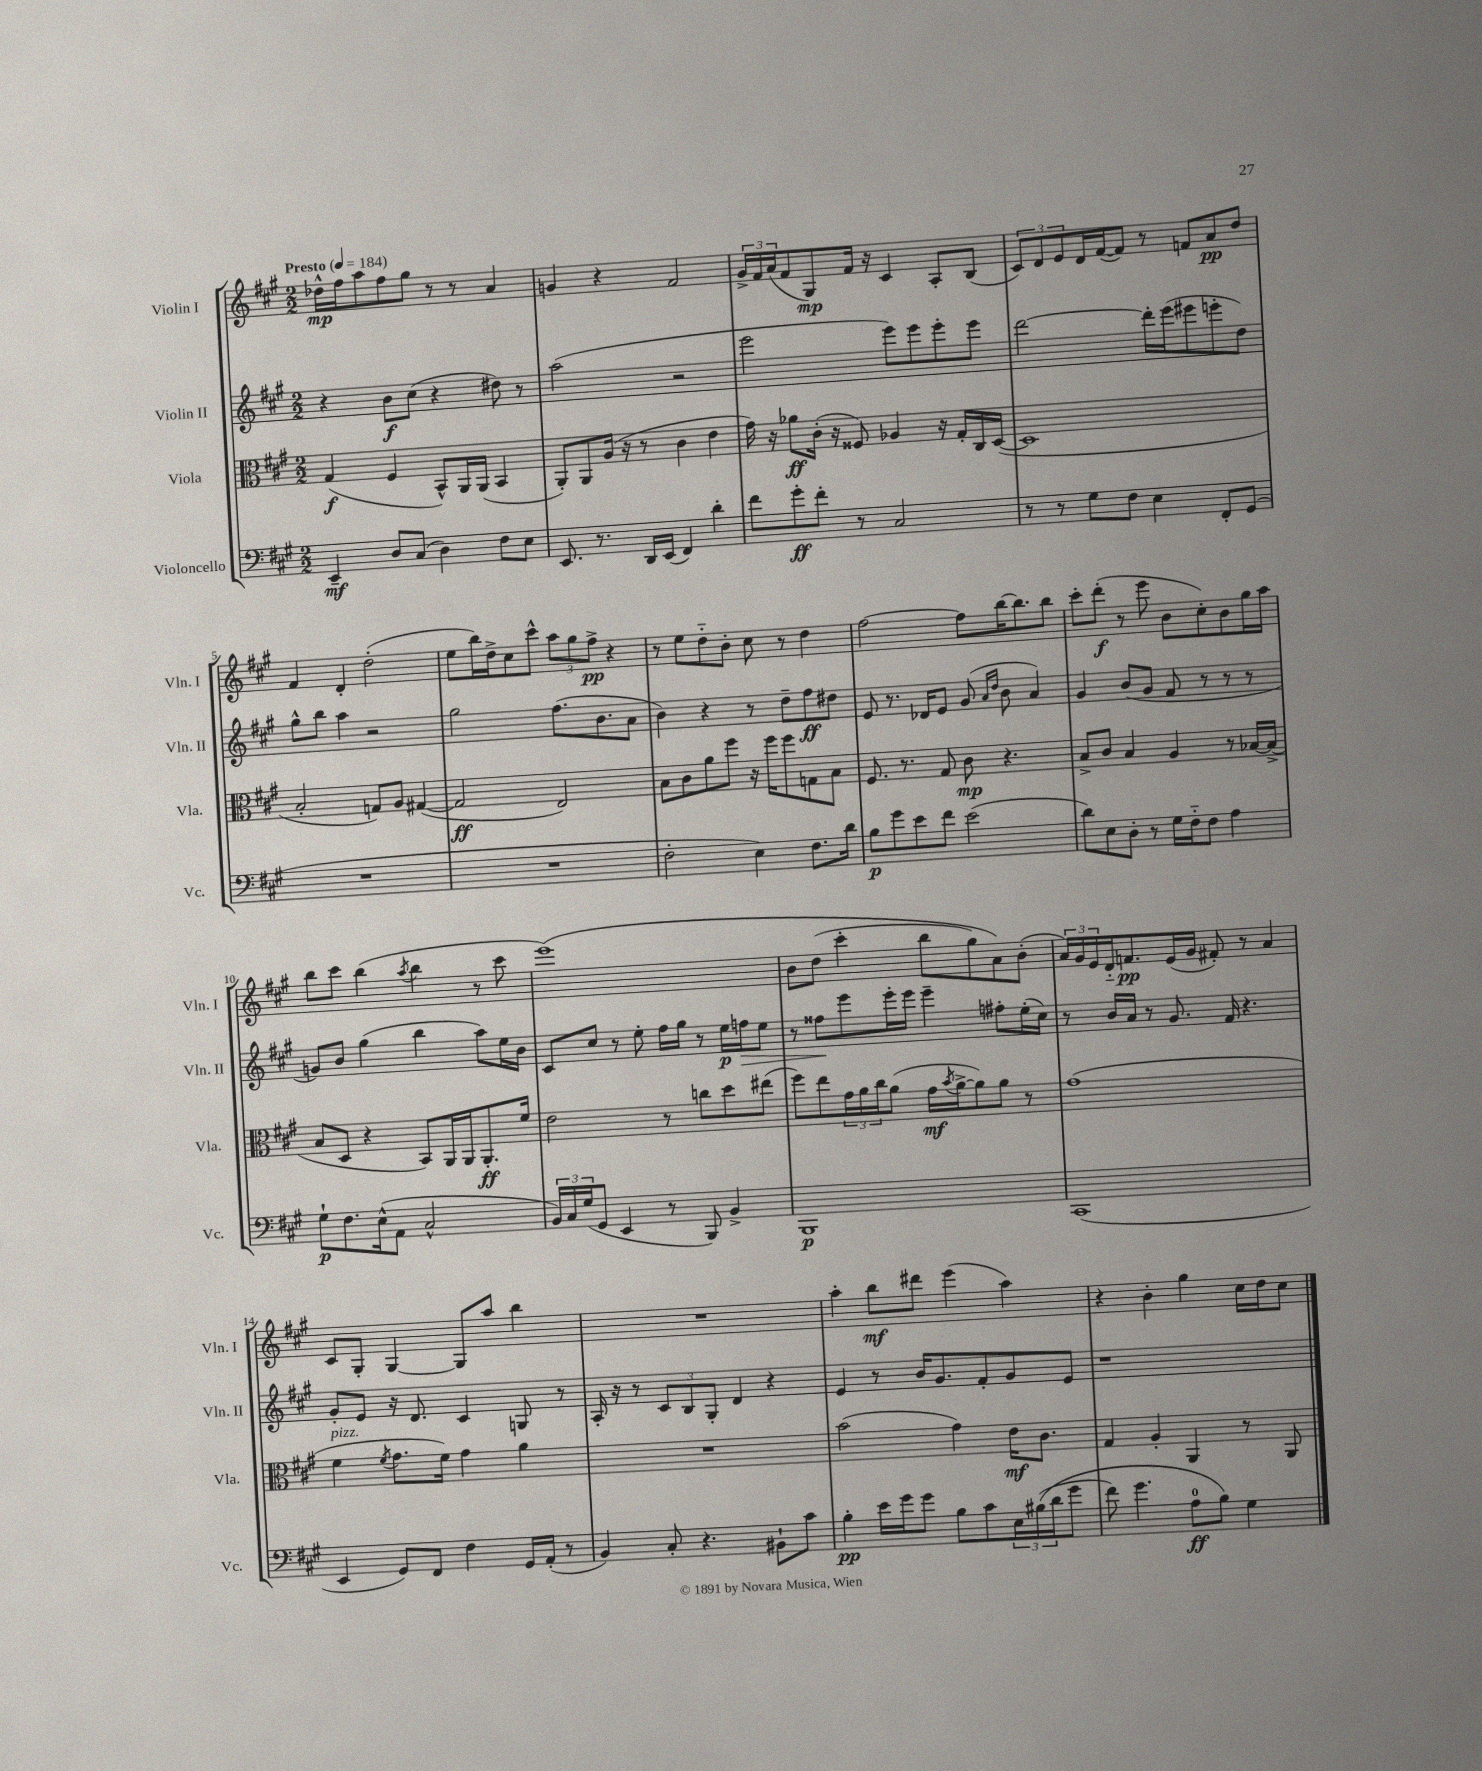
<<
\new StaffGroup <<
\new Staff = "s0" \with { instrumentName = "Violin I" shortInstrumentName = "Vln. I" } {
    \clef treble \key a \major \numericTimeSignature \time 2/2 \tempo "Presto" 4 = 184
    des''16-^\mp fis''16 a''8 fis''8 gis''8 r8 r8 a'4 |
    g'4 r4 fis'2 |
    \tuplet 3/2 { gis'16-> fis'16 a'16( } fis'8 gis8\mp) fis'16 r16 cis'4 a8-. b8( |
    \tuplet 3/2 { cis'8) d'8 e'8 } d'16 fis'16~( fis'8) r8 f'8 a'8\pp d''8 |
    fis'4 d'4-. d''2-.( |
    e''8 b''16) d''16-> cis''8 cis'''8-^ \tuplet 3/2 { a''8 gis''8 fis''8->\pp } r4 |
    r8 e''8 d''8-_ b'8-. cis''8 r8 d''4 |
    fis''2~ fis''8 b''16~ b''8. b''8 |
    cis'''8-. d'''8-.\f( r8 e'''8 b'8 cis''8-.) b'8 gis''16 a''16 |
    b''8 cis'''8 b''4( \acciaccatura { a''8 } b''4 r8 cis'''8 |
    e'''1)\( |
    b'8 d''8( cis'''4-. b''8 gis''8) a'8\) b'8-.( |
    \tuplet 3/2 { a'16) gis'16 e'16 } d'16-_ f'8.\pp e'16( gis'16 fis'8-.) r8 a'4 |
    cis'8 gis8-. gis4~ gis8 a''8 b''4 |
    R1 |
    a''4-. b''8\mf dis'''8 e'''4( a''4) |
    r4 b'4-. gis''4 cis''16 d''16 cis''8 \bar "|." |
}
\new Staff = "s1" \with { instrumentName = "Violin II" shortInstrumentName = "Vln. II" } {
    \clef treble \key a \major \numericTimeSignature \time 2/2
    r4 b'8\f cis''8( r4 dis''8) r8 |
    a''2( r2 |
    e'''2 e'''8) e'''8 e'''8-. e'''8 |
    d'''2~ d'''16-. e'''16( eis'''8 e'''8-. d''8) |
    gis''8-^ b''8 a''4 r2 |
    gis''2 fis''8.( b'8. a'8 |
    b'4) r4 r8 d''8-- fis''8\ff dis''8 |
    e'8 r8. des'16 e'8 gis'8( \grace { a'16 d''16 } b'8 a'4) |
    gis'4 b'8( gis'8 fis'8 r8 r8 r8 |
    g'8) b'8 gis''4( b''4 a''8) e''16 b'16 |
    cis'8 cis''8 r8 e''8-. fis''16 gis''16 r8 e''16\p f''16\> e''8 |
    r8 fisis''8\! e'''8 e'''16-. e'''16 e'''4-- fis''8-. e''16-.( cis''16) |
    r8 b'16 a'16 r8 gis'8. fis'16 r4. |
    gis'8-. e'8 r16 d'8. cis'4 g8 r8 |
    a16-. r16 r8 \tuplet 3/2 { cis'8 b8 gis8-. } d'4 r4 |
    e'4 r8 b'16 gis'8. fis'8-. gis'8 e'8 |
    r1 \bar "|." |
}
\new Staff = "s2" \with { instrumentName = "Viola" shortInstrumentName = "Vla." } {
    \clef alto \key a \major \numericTimeSignature \time 2/2
    gis4\f( fis4 b,8-^) a,16 a,16( b,4 |
    a,8-.) a,8 a16( r16 r8 cis'4 e'4 |
    gis'16) r16 aes'8\ff cis'16-.( r16 fisis8) aes4 r16 gis16-. cis16 d16~( |
    d1 |
    b2-. g8) a8 gis4~( |
    gis2\ff e2) |
    b8 cis'8 a'8 fis''8 r16 fis''16 fis''8 g8 b8 |
    fis8. r8. gis8 cis'8\mp r4. |
    b8-> cis'8 b4 a4 r8 bes16~ bes16->( |
    b8 d8 r4 b,8) a,16 a,16 a,8.-.\ff fis'16 |
    e'2 r8 c''8 d''8 eis''8( |
    fis''8) e''8 \tuplet 3/2 { gis'16 a'16 cis''16 } a'8( gis'16\mf \acciaccatura { b'8 } a'16~-> a'8) a'8 r8 |
    gis'1( |
    fis'4^\markup { \italic "pizz." } \acciaccatura { fis'8 } gis'8. fis'16) gis'4 a'4 |
    R1 |
    b'2( gis'4) e'16\mf cis'8. |
    gis4 a4-. a,4 r8 a,8 \bar "|." |
}
\new Staff = "s3" \with { instrumentName = "Violoncello" shortInstrumentName = "Vc." } {
    \clef bass \key a \major \numericTimeSignature \time 2/2
    e,4--\mf d8 cis8( d4) fis8 e8 |
    e,8. r8. d,16 e,16( fis,4) d'4-. |
    fis'8 gis'8-.\ff fis'8-. r8 cis2 |
    r8 r8 gis8 fis8 e4 fis,8-. gis,8( |
    R1 |
    R1 |
    fis2-. e4) fis8. d'16 |
    b8\p gis'8 e'8 fis'8 e'2( |
    d'8) e8 d8-. r8 gis16 fis16-_ fis8 a4 |
    gis8-!\p fis8. e16-^( a,8 cis2-^ |
    \tuplet 3/2 { b,16) cis16 gis16( } gis,8 e,4 r8 b,,8) b,4-> |
    b,,1\p |
    cis,1( |
    e,4 gis,8) fis,8 fis4 gis,16 a,16-.( r8 |
    b,4) cis8-. r4. bis,8-! cis'8 |
    b4-.\pp e'16 gis'16 gis'8 b8 cis'8 \tuplet 3/2 { e16 bis16(\( d'16 } gis'8 |
    fis'8) gis'4. a8-0\ff b8\) gis4 \bar "|." |
}
>>
>>
